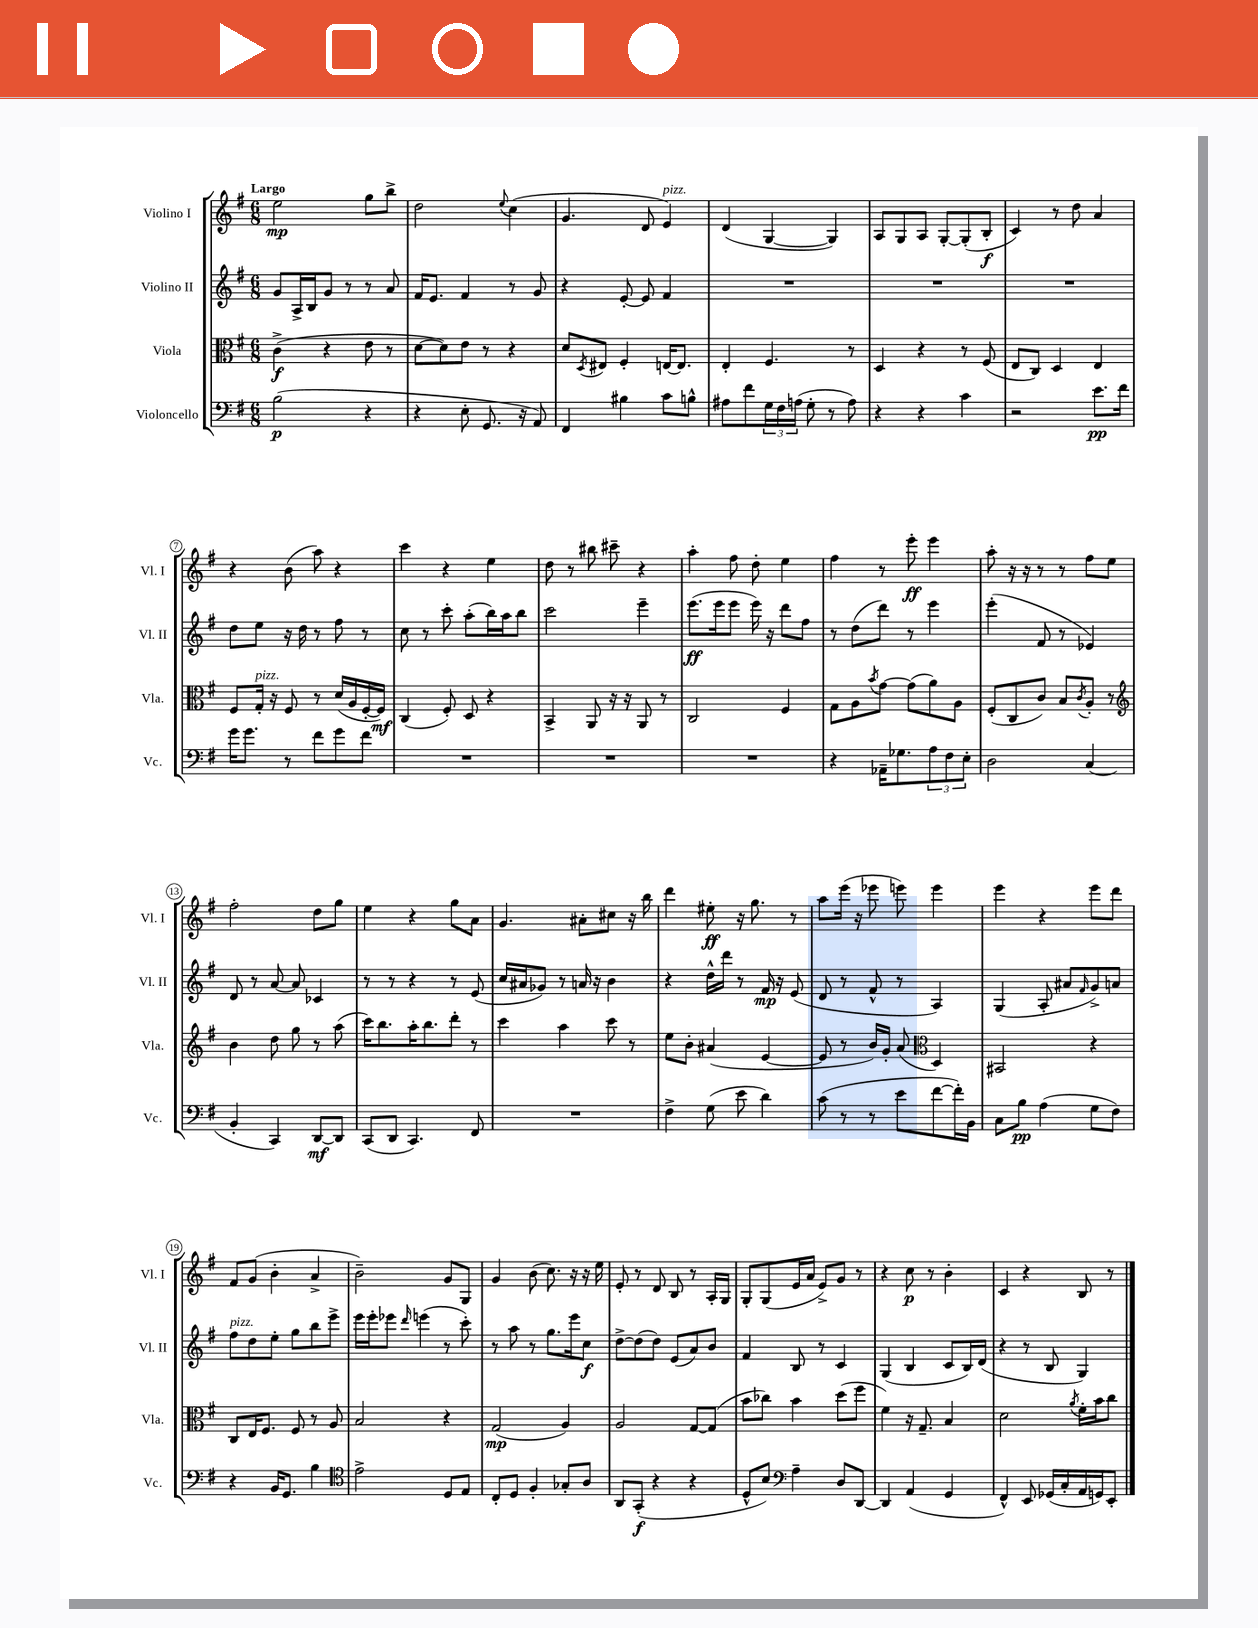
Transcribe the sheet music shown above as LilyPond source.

<<
\new StaffGroup <<
\new Staff = "s0" \with { instrumentName = "Violino I" shortInstrumentName = "Vl. I" } {
    \clef treble \key g \major \numericTimeSignature \time 6/8 \tempo "Largo"
    e''2\mp g''8 b''8-> |
    d''2 \appoggiatura { e''8 } c''4( |
    g'4. d'8 e'4^\markup { \italic "pizz." }) |
    d'4( g4~ g4) |
    a8 g8 a8 g8~-. g8-.( b8-.\f |
    c'4) r8 d''8 a'4 |
    r4 b'8( a''8) r4 |
    c'''4 r4 e''4 |
    d''8 r8 bis''8 cis'''8-- r4 |
    a''4-. fis''8 d''8-. e''4 |
    fis''4 r8 e'''8-.\ff e'''4 |
    a''8-. r16 r16 r8 r8 fis''8 e''8 |
    fis''2-. d''8 g''8 |
    e''4 r4 g''8 a'8 |
    g'4. ais'8-. cis''8 r16 b''16 |
    d'''4 eis''8-.\ff r16 g''8. r8 |
    a''8 e'''16( r16 ees'''8 e'''8) e'''4 |
    e'''4 r4 e'''8 d'''8 |
    fis'8 g'8( b'4-. a'4-> |
    b'2--) g'8 g8 |
    g'4 b'8( c''8.) r16 r16 e''16 |
    e'8-. r8 d'8 b8 r8 a16-. g16 |
    g8-. g8( e'16 a'16 e'8->) g'8 r8 |
    r4 c''8\p r8 b'4-. |
    c'4 r4 b8 r8 \bar "|." |
}
\new Staff = "s1" \with { instrumentName = "Violino II" shortInstrumentName = "Vl. II" } {
    \clef treble \key g \major \numericTimeSignature \time 6/8
    g'8 a16-> b16 g'8 r8 r8 a'8 |
    fis'16 e'8. fis'4 r8 g'8 |
    r4 e'8~-. e'8 fis'4 |
    R2. |
    R2. |
    R2. |
    d''8 e''8 r16 d''16 r8 fis''8 r8 |
    c''8 r8 c'''8-. a''8-.( b''16) a''16 b''8 |
    c'''2 e'''4-- |
    e'''8.\ff( e'''16 e'''8 e'''16) r16 d'''8 fis''8 |
    r8 d''8( d'''8) r8 e'''4 |
    e'''4-.( fis'8 r8 ees'4) |
    d'8 r8 a'8~ a'8 ces'4 |
    r8 r8 r4 r8 e'8( |
    c''16 ais'16 ges'8) r8 a'16 r16 b'4 |
    r4 d''16-^ d'''16 r8 fis'16\mp r16 e'8( |
    d'8 r8 fis'8-^ r8 a4) |
    g4( a8-. ais'8 \grace { fis'16 } g'8->) a'8 |
    fis''8^\markup { \italic "pizz." } d''8 e''8-. g''8 b''8 e'''8-> |
    e'''16 e'''16-. ees'''8 \grace { d'''16 } e'''4( r8 c'''8-.) |
    r8 a''8 r8 g''8. e'''16 c''8\f |
    d''8~-> d''8( d''8) e'8( a'8) b'8 |
    fis'4 b8 r8 c'4 |
    g4( b4 c'8 b16) d'16( |
    r4 r8 b8 g4) \bar "|." |
}
\new Staff = "s2" \with { instrumentName = "Viola" shortInstrumentName = "Vla." } {
    \clef alto \key g \major \numericTimeSignature \time 6/8
    c'4->\f( r4 e'8 r8 |
    d'8~ d'8) e'8 r8 r4 |
    d'8 \acciaccatura { d8 } eis8 fis4-. e16~ e8. |
    e4-. fis4. r8 |
    d4 r4 r8 fis8( |
    e8 c8) d4 e4 |
    fis8 g16-.^\markup { \italic "pizz." } r16 fis8 r8 d'16( a16 fis16~-. fis16\mf) |
    c4( fis8-.) d8 r4 |
    b,4-> a,8 r16 r16 a,8 r8 |
    c2 fis4 |
    g8 a8 \acciaccatura { b'8 } g'8~ g'8( a'8) a8 |
    fis8-.( c8 c'8) b8 \acciaccatura { c'8 } a8-. r8 |
    \clef treble b'4 d''8 g''8 r8 a''8( |
    c'''16) b''8. a''16-. b''8. d'''8-. r8 |
    c'''4 a''4 c'''8 r8 |
    e''8 b'8-. ais'4( e'4~ |
    e'8 r8 b'16) g'16-. a'8( \clef alto d4) |
    bis,2 r4 |
    c8 e16 fis8. fis8 r8 a8 |
    b2 r4 |
    g2\mp( a4) |
    a2 g8~ g8( |
    b'8 ces''8) b'4 d''8( fis''8 |
    fis'4) r16 g8.-- b4 |
    d'2 \acciaccatura { a'8 } fis'16-. b'16 c''8 \bar "|." |
}
\new Staff = "s3" \with { instrumentName = "Violoncello" shortInstrumentName = "Vc." } {
    \clef bass \key g \major \numericTimeSignature \time 6/8
    b2\p( r4 |
    r4 e8-. g,8. r16 a,8) |
    fis,4 bis4 c'8 b8-^ |
    ais8 fis'8 \tuplet 3/2 { g16 fis16 a16( } g8-. r8 a8) |
    r4 r4 c'4 |
    r2 e'8.\pp fis'16 |
    g'16 g'8. r8 fis'8 g'8 fis'8 |
    R2. |
    R2. |
    R2. |
    r4 aes,16-- ges8. \tuplet 3/2 { a8 fis8 e8-. } |
    d2 c4( |
    b,4-. c,4) d,8~\mf d,8 |
    c,8( d,8 c,4.) fis,8 |
    R2. |
    fis4-> g8( e'8 d'4) |
    c'8( r8 r8 e'8 fis'8~ fis'16-.) b,16 |
    c8 b8\pp a4( g8 fis8) |
    r4 b,16 g,8. b4 |
    \clef tenor e'2-> d8 e8 |
    c8-. d8 fis4-. ges8-. a8 |
    a,8 g,8-.\f( r4 r4 |
    d8-^ b8) \clef bass a4-- d8 d,8~ |
    d,4 a,4( g,4 |
    fis,4-^) e,8 ges,16( c16-. a,16 g,16) e,8-. \bar "|." |
}
>>
>>
\layout { \context { \Score \override BarNumber.stencil = #(make-stencil-circler 0.1 0.3 ly:text-interface::print) } }
